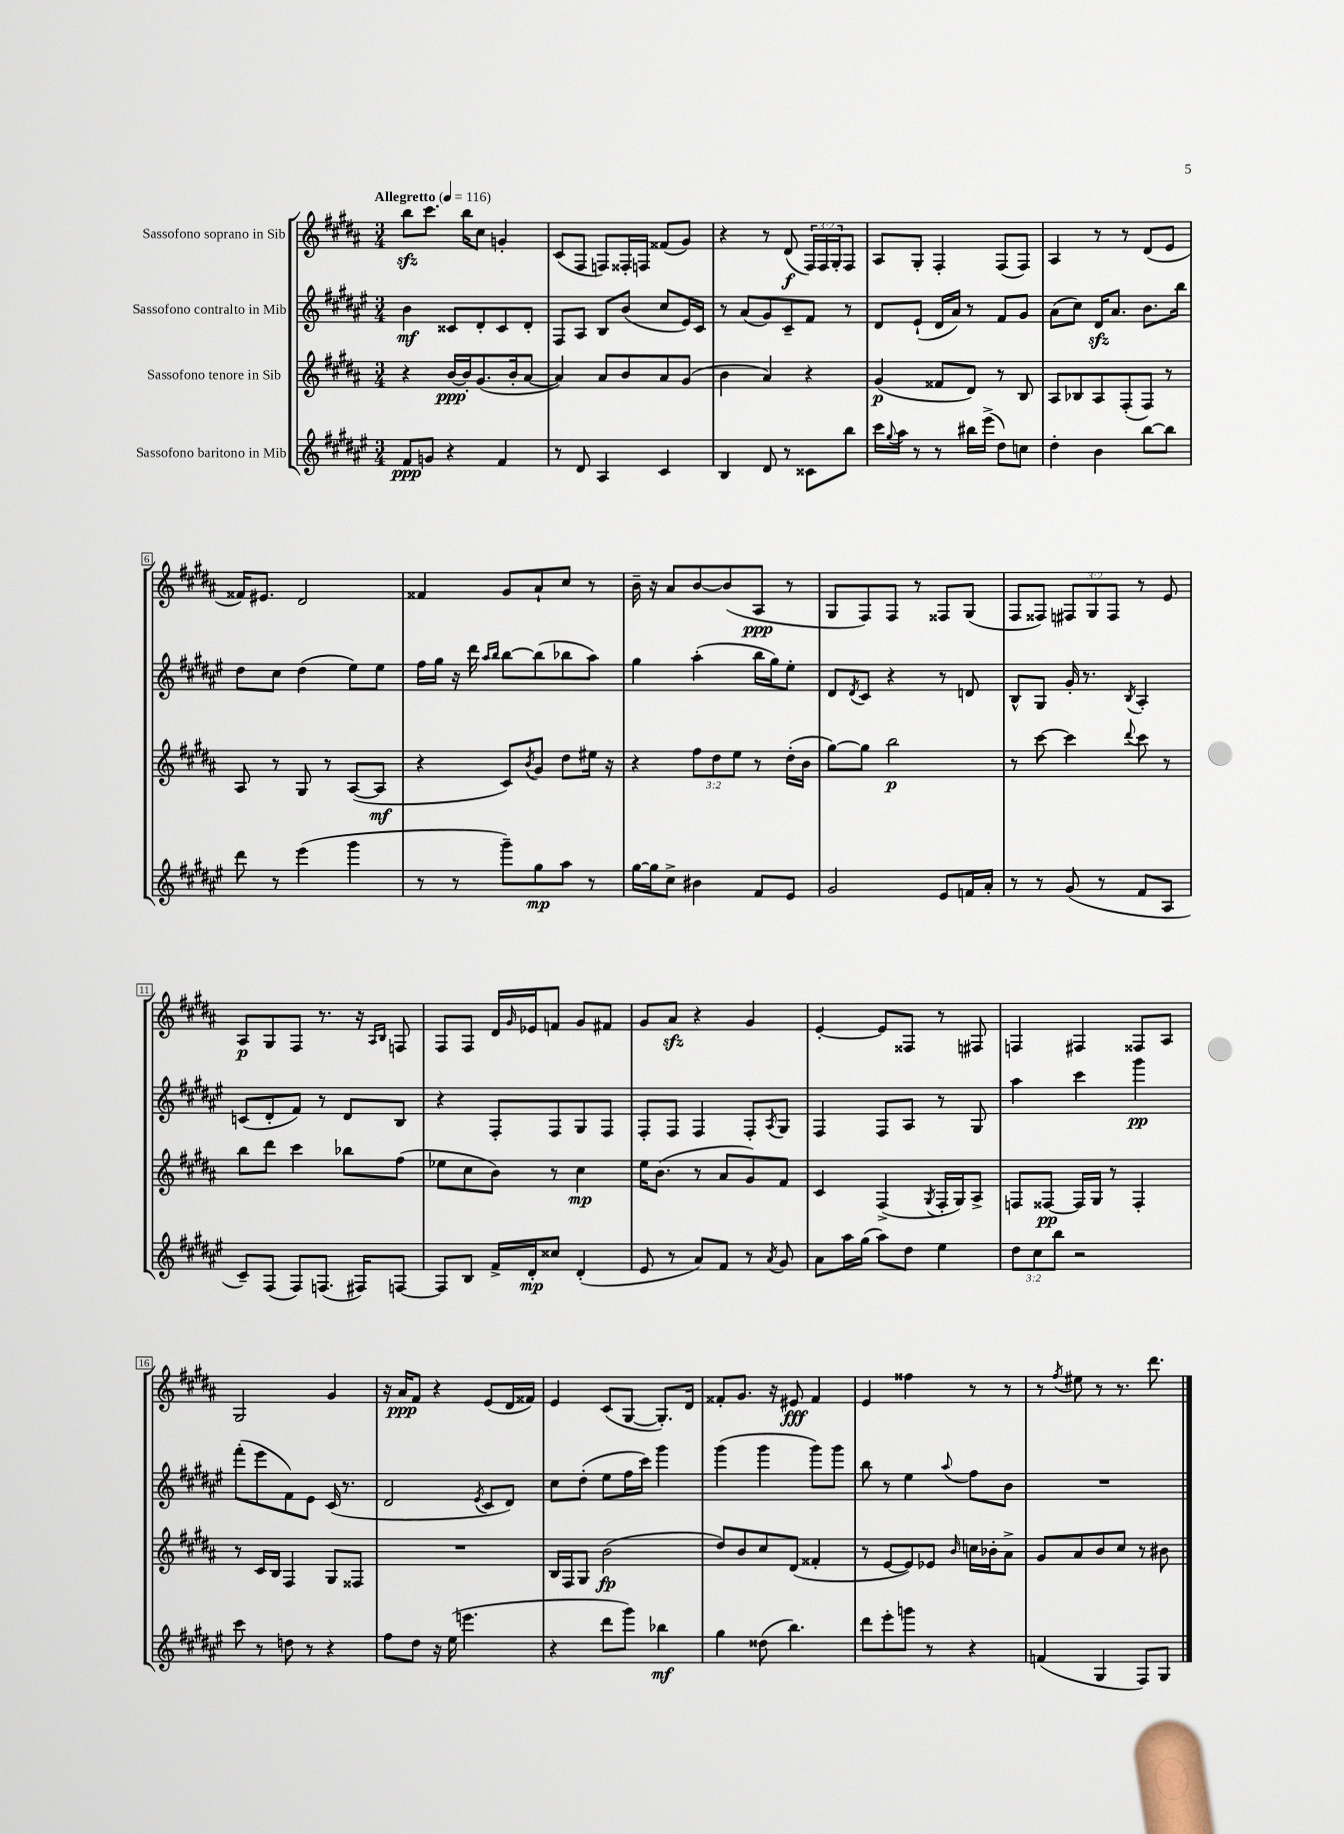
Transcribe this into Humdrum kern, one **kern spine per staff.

**kern	**kern	**kern	**kern
*staff4	*staff3	*staff2	*staff1
*clefG2	*clefG2	*clefG2	*clefG2
*k[f#c#g#d#a#e#]	*k[f#c#g#d#a#]	*k[f#c#g#d#a#e#]	*k[f#c#g#d#a#]
*M3/4	*M3/4	*M3/4	*M3/4
*MM116	*MM116	*MM116	*MM116
8f#	4r	4b	8bb
8g	.	.	8.ccc#
4r	[16b	8c##	.
.	16b']	.	16bb
.	(8.g#	8d#'	8cc#
4f#	.	8c##	4g'
.	16b'	.	.
.	[8a#	8d#'	.
=	=	=	=
8r	4a#])	8F#	(8c#
8d#	.	8A#	8F#
4A#	8a#	8B	8F)
.	8b	(8b	16F##'
.	.	.	16F
4c#	8a#	8cc#	(8f##
.	(8g#	16e#)	8g#)
.	.	16c#	.
=	=	=	=
4B	4b	8r	4r
.	.	(8a#	.
8d#	4a#)	8g#)	8r
8r	.	8c#~	(8d#
8c##	4r	8f#	24F#)
.	.	.	24F#
.	.	.	24G#'
8bb	.	8r	8F#
=	=	=	=
16ccc#	(4g#	8d#	8A#
8qqgg#	.	.	.
16aa#	.	.	.
8r	.	(8e#`	8G#'
8r	8f##	16d#	4F#'
.	.	16a#)	.
16bb#	8d#)	8r	.
(16eee#^	.	.	.
8dd#)	8r	8f#	(8F#
8cc	8B	8g#	8F#)
=	=	=	=
4dd#'	8A#	(8a#	4A#
.	8B-	8cc#)	.
4b	8A#	16d#	8r
.	.	8.a#	.
.	(8F#'	.	8r
[8bb	8F#)	8.b	(8d#
8bb]	8r	.	8e
.	.	16bb	.
=	=	=	=
8ddd#	8A#	8dd#	16f##)
.	.	.	8.e#
8r	8r	8cc#	.
(4eee#	8G#	(4dd#	2d#
.	8r	.	.
4ggg#	([8A#	8ee#)	.
.	8A#]	8ee#	.
=	=	=	=
8r	4r	16ff#	4f##
.	.	16gg#	.
8r	.	16r	.
.	.	16ddd#	.
.	.	16qqaa#	.
.	.	16qqbb	.
8ggg#~)	8c#)	[8bb	8g#
.	8qb	.	.
8gg#	8g#	(8bb]	8a#`
8aa#	8dd#	8bb-	8cc#
8r	16ee#	8aa#)	8r
.	16r	.	.
=	=	=	=
[16gg#	4r	4gg#	16b~
16gg#]	.	.	16r
8cc#^	.	.	8a#
4b#	12ff#	(4aa#'	[8b
.	12dd#	.	.
.	.	.	(8b]
.	12ee	.	.
8f#	8r	16bb	8A#
.	.	16gg#)	.
8e#	(16dd#'	8ee#'	8r
.	16b	.	.
=	=	=	=
2g#	[8gg#)	8d#	8G#
.	.	8qd#	.
.	8gg#]	8c#	8F#)
.	2bb	4r	8F#
.	.	.	8r
8e#	.	8r	8F##
16f	.	8d	(8G#
16a#'	.	.	.
=	=	=	=
8r	8r	8B^^	8F#
8r	[8ccc#	8G#	8F##)
(8g#	4ccc#]	16g#'	12F#
.	.	8.r	.
.	.	.	12G#
8r	.	.	.
.	.	.	12F#
.	8qqddd#	8qB	.
8f#	8ccc#	4A#'	8r
8A#	8r	.	8e
=	=	=	=
8c#~)	8bb	(8c	8A#
(8F#	8ddd#	8d#'	8G#
8F#)	4ccc#	8f#)	8F#
(8.F	.	8r	8.r
.	8bb-	8d#	.
16F#)	.	.	16r
.	.	.	16qqA#
.	.	.	16qqB
[8F	(8ff#	8B	8F
=	=	=	=
8F]	8ee-	4r	8F#
8B	8cc#	.	8F#
16f#^	8b)	8F#'	16d#
.	.	.	16qqg#
16d#'	.	.	16e-
8cc##	8r	8F#	8f
(4d#'	4cc#	8G#	8g#
.	.	8F#	8f#
=	=	=	=
8e#	16ee	8F#'	8g#
.	(8.b	.	.
8r	.	8F#	8a#
8a#)	8r	4F#	4r
8f#	8a#	.	.
8r	8g#)	8F#'	4g#
8qa#	.	8qA#	.
8g#	8f#	8G#	.
=	=	=	=
8a#	4c#	4F#	[4e'
16aa#	.	.	.
(16gg#	.	.	.
8aa#)	(4F#^	8F#	8e]
8dd#	.	8A#	8F##
.	8qG#	.	.
4ee#	16F#'	8r	8r
.	16G#)	.	.
.	8A#^	8G#	8F#
=	=	=	=
12dd#	8F	4aa#	4F
12cc#	.	.	.
.	[8F##	.	.
12bb	.	.	.
2r	16F##]	4ccc#	4F#
.	16G#	.	.
.	8r	.	.
.	4F##'	4ggg#	8F##
.	.	.	8A#
=	=	=	=
8ccc#	8r	(8fff#'	2G#
8r	16c#	8eee#	.
.	16B	.	.
8dd	4F#	8f#)	.
8r	.	8e#	.
4r	8G#	(16c#	4g#
.	.	8.r	.
.	8F##	.	.
=	=	=	=
8ff#	2.r	2d#	16r
.	.	.	16a#
8dd#	.	.	8f#
16r	.	.	4r
(16ee#	.	.	.
4.eee	.	.	.
.	.	8qe#	.
.	.	8c#	(8e
.	.	8d#)	16d#
.	.	.	16f##)
=	=	=	=
4r	16B	8cc#	4e
.	16F#	.	.
.	8G#	(8dd#'	.
8ddd#	(2b	8ee#	(8c#
8ggg#)	.	16ff#	[8G#
.	.	16ccc#)	.
4bb-	.	4ggg#	8.G#'])
.	.	.	16d#
=	=	=	=
4gg#	8dd#)	(4ggg#	8f##'
.	8b	.	8.g#
(8dd##	8cc#	4ggg#	.
.	.	.	16r
4.bb)	(8d#	.	8e#
.	4f##'	8ggg#)	4f##
.	.	8ggg#	.
=	=	=	=
8ddd#	8r	8bb	4e
8eee#'	[8e	8r	.
8ggg	8e])	4ee#	4ff##
8r	8e-	.	.
.	16qqb	8qqaa#	.
4r	16cc	8ff#	8r
.	16b-'	.	.
.	8a#^	8b	8r
=	=	=	=
(4f	8g#	2.r	8r
.	.	.	8qff#
.	8a#	.	8ee#
4G#	8b	.	8r
.	8cc#	.	8.r
8F#)	8r	.	.
.	.	.	8.ddd#
8G#	8b#	.	.
==	==	==	==
*-	*-	*-	*-
